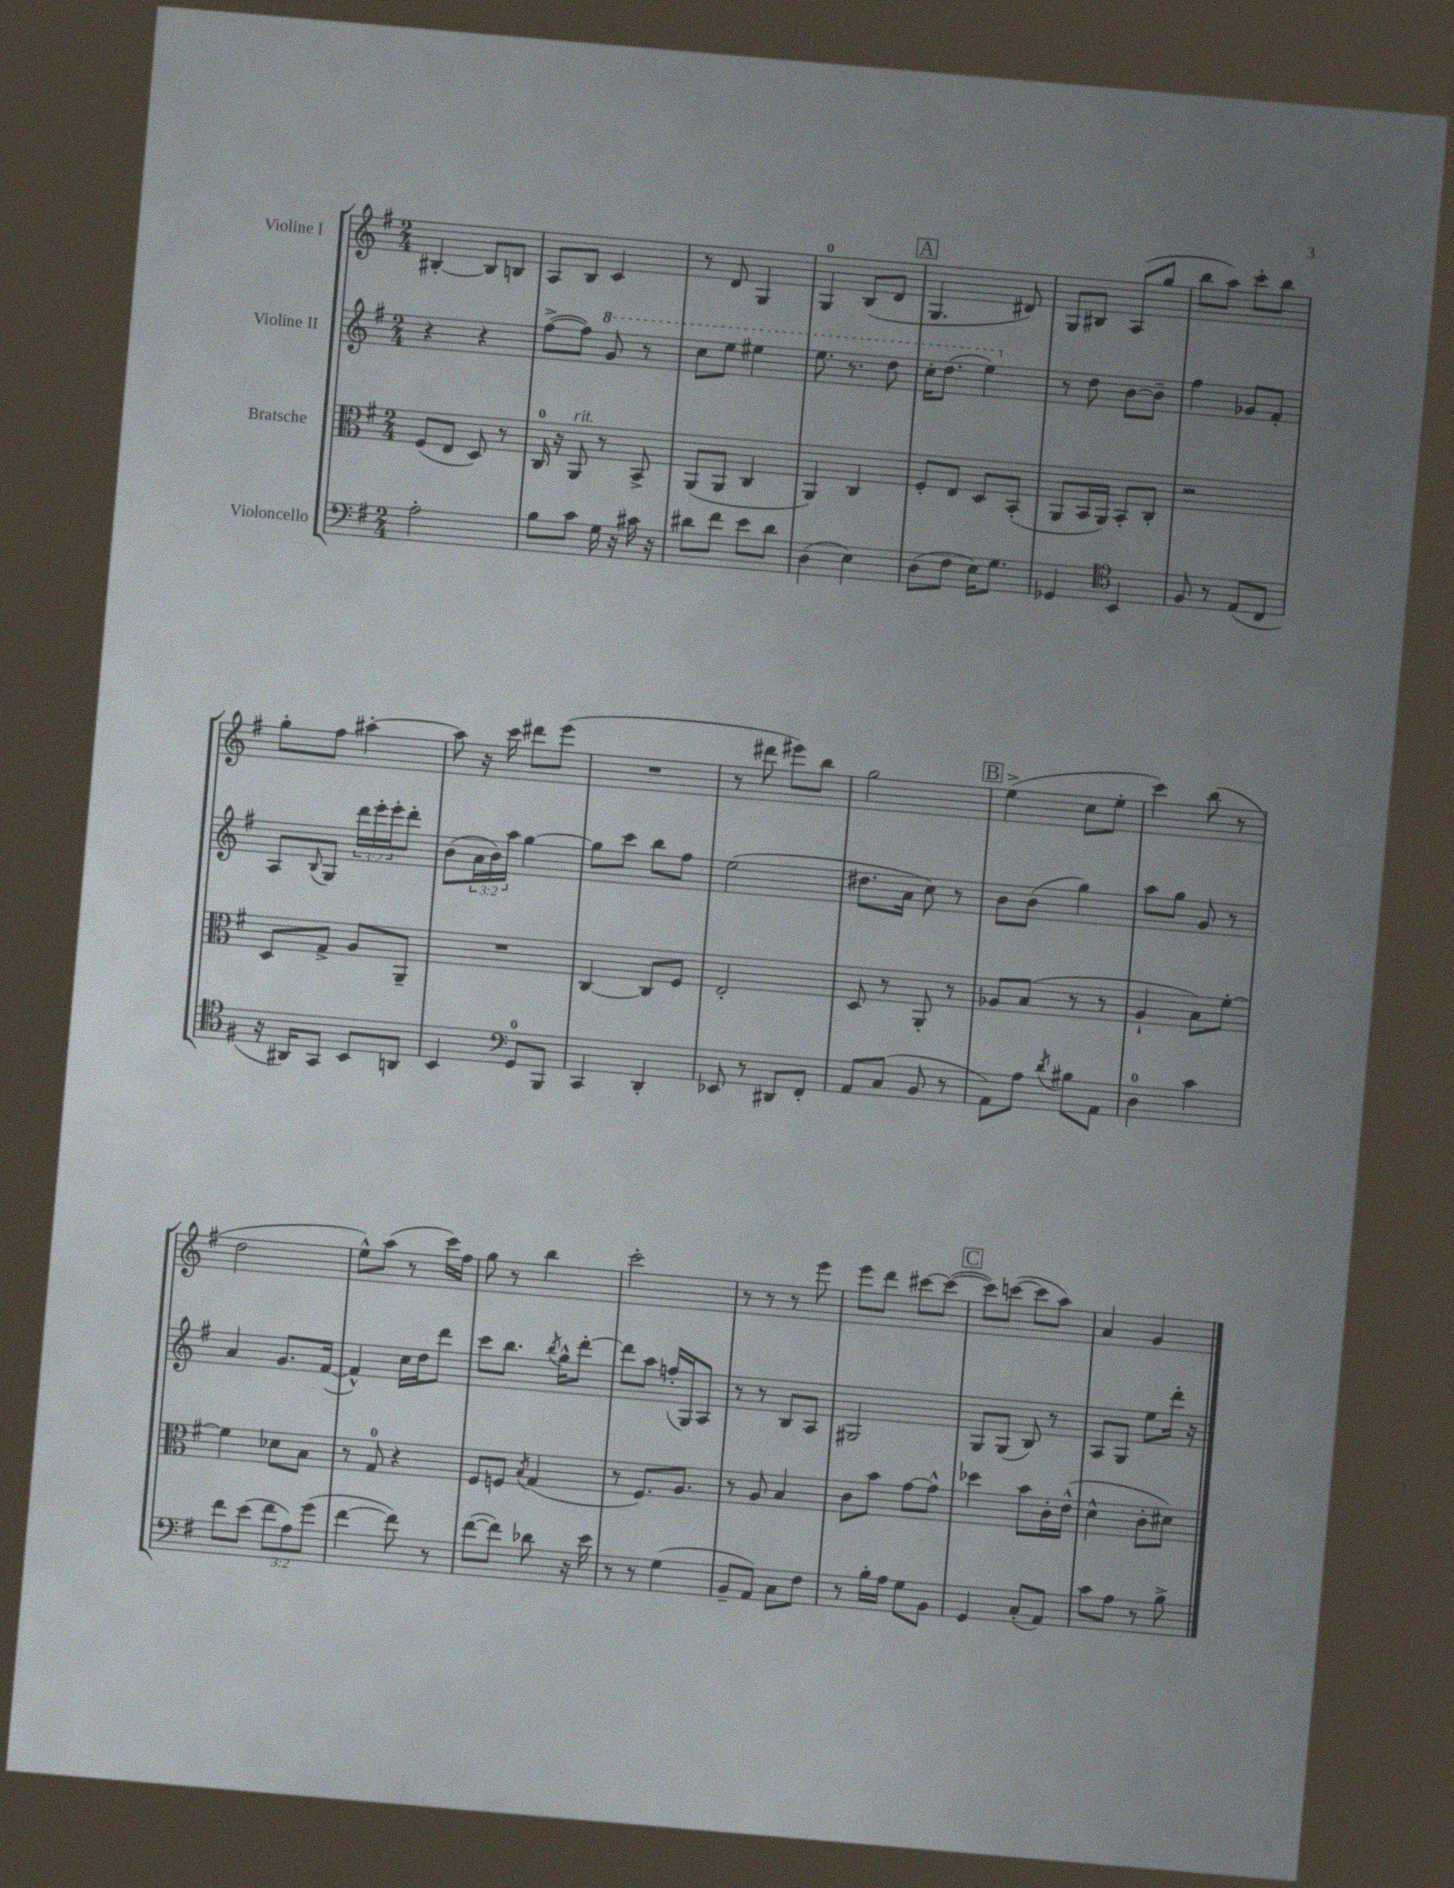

**kern	**kern	**kern	**kern
*part4	*part3	*part2	*part1
*staff4	*staff3	*staff2	*staff1
*I"Violoncello	*I"Bratsche	*I"Violine II	*I"Violine I
*clefF4	*clefC3	*clefG2	*clefG2
*k[f#]	*k[f#]	*k[f#]	*k[f#]
*M2/4	*M2/4	*M2/4	*M2/4
=1	=1	=1	=1
2A'\	(8F#/L	4r	[4B#X'/
.	8E/J	.	.
.	8D/)	4r	8B#/L]
.	8r	.	8Bn/J
=2	=2	=2	=2
8B\L	16C/	([8ff#^\L	8A/L
.	16r	.	.
!	!LO:TX:a:i:t=rit.	!	!
8c\J	8AA/	8ff#\J])	8B/J
*	*	*8va	*
16G\	8r	8gg/	4c/
16r	.	.	.
16c#X\	8BB^/	8r	.
16r	.	.	.
=3	=3	=3	=3
8d#X\L	(8AA/L	8ccc\L	8r
8f#\J	8AA/J	8eee\J	8d/
8e\L	4C/	4eee#X\	4G/
8d#\J	.	.	.
=4	=4	=4	=4
(4D\	4AA/)	8.eee\	4G/
.	.	8.r	.
4E\)	4C/	.	(8B/L
.	.	8ddd\	8d/J
!!LO:REH:place=s1:t=A
=5	=5	=5	=5
(8D\L	8F#'/L	16ccc'\KL	4.G/
.	.	(8.ddd\J	.
8F#\J	8E/J	.	.
16E\KL)	8D/L	4eee\)	.
8.G\J	.	.	.
.	(8BB'/J	.	8d#X/)
=6	=6	=6	=6
*	*	*X8va	*
4GG-X/	8AA/L	8r	8G/L
.	16BB/L	8dd\	8B#X/J
.	16AA/JJ)	.	.
*clefC4	*	*	*
4BB/	8BB'/L	[8b\L	(8A/L
.	8C'/J	8b~\J]	8gg/J
=7	=7	=7	=7
8F#/	2r	4ff#\	8bb\L
8r	.	.	8aa\J)
(8E/L	.	8g-X/L	8ccc'\L
8C/J	.	8f#'/J	8bb\J
!!LO:LB:g=z
=8	=8	=8	=8
16r	8D/L	8A/L	8gg'\L
16AA#X/KL)	.	.	.
.	.	8qqB/	.
8GG/J	8G^/J	8G/J	8ff#\J
8BB/L	8A/L	24ddd\LL	[4aa#X'\
.	.	24eee'\	.
.	.	24eee'\J	.
8AAn/J	8AA~/J	8ddd'\J	.
=9	=9	=9	=9
4BB/	2r	(8b\L	8aa#\]
.	.	24a\L	16r
.	.	24b\)	.
.	.	.	16ccc\
.	.	24aa\JJ	.
*clefF4	*	*	*
8GG/L	.	[4gg\	8ddd#X\L
8BBB/J	.	.	(8eee\J
=10	=10	=10	=10
4CC/	[4C/	8gg\L]	2r
.	.	8ccc\J	.
4DD'/	8C/L]	8bb\L	.
.	8F#/J	8ff#\J	.
=11	=11	=11	=11
8EE-X/	2E'/	(2ee\	8r
8r	.	.	8ddd#X\
8DD#X/L	.	.	8eee#X\L)
8FF#'/J	.	.	8bb\J
=12	=12	=12	=12
8AA/L	8D/	8.dd#X\L	2gg\
(8C/J	8r	.	.
.	.	16a\Jk	.
8BB/	8AA'/	8cc\)	.
8r	8r	8r	.
!!LO:REH:place=s1:t=B
=13	=13	=13	=13
8AA\L)	8A-X/L	8b\L	(4ee^\
8A\J	(8B/J	(8b\J	.
8qd/	.	.	.
8B#X\L	8r	4gg\)	8cc\L
8AA\J	8r	.	8ee'\J
=14	=14	=14	=14
4D\	4A`/	8aa\L	4ccc\)
.	.	8gg\J	.
4c\	8B\L)	8g/	(8bb\
.	[8f#'\J	8r	8r
!!LO:LB:g=z
=15	=15	=15	=15
8f#\L	4f#\]	4a/	2dd\
(8e\J	.	.	.
12f#\L	8d-X\L	8.g/L	.
12A\)	.	.	.
.	8B\J	.	.
(12g\J	.	.	.
.	.	([16f#/Jk	.
=16	=16	=16	=16
[4f#\	8r	4f#^^/])	8ee^^\L)
.	8G/	.	(8aa\J
8f#\])	4r	16cc\LL	8r
.	.	16dd\J	.
8r	.	8ddd\J	16ccc\LL)
.	.	.	16ff#\JJ
=17	=17	=17	=17
([8f#\L	8F#/L	8ccc\L	8gg\
8f#\J])	8Fn/J	8.bb\J	8r
.	8qB/	.	.
8d-X\	(4G/	.	4bb\
.	.	8qbb/	.
.	.	16gg^^\KL	.
16r	.	[8ddd'\J	.
16e\	.	.	.
=18	=18	=18	=18
8r	8r	8ddd\L]	2ccc'\
8r	8.F#/L)	8aa\J	.
(4G\	.	(16ffn'/LL	.
.	8.A/J	16G/J)	.
.	.	8A/J	.
=19	=19	=19	=19
8BB~/L	8r	8r	8r
8AA/J)	8A/	8r	8r
8C\L	4B/	8B/L	8r
8F#\J	.	8A/J	8eee\
=20	=20	=20	=20
8r	8c\L	2G#X/	8eee\L
16B'\LL	8b\J	.	8ddd\J
16A\JJ	.	.	.
8G\L	[8g\L	.	[8ccc#X\L
8BB\J	8g^^\J]	.	(8ccc#\J_
!!LO:REH:place=s1:t=C
=21	=21	=21	=21
4GG/	4dd-X\	8G/L	8ccc#\L])
.	.	(8G/J	([8cccn\J
(8C'/L	8b\L	8B/)	8ccc\L]
8AA/J)	16c'\L	8r	8aa\J)
.	(16e^^\JJ	.	.
=22	=22	=22	=22
8c\L	4d^^\	8A/L	4a/
8A\J	.	8G/J	.
8r	8c'\L	8ee\L	4g/
8B^\	8d#X\J)	16ddd'\Jk	.
.	.	16r	.
==	==	==	==
*-	*-	*-	*-
